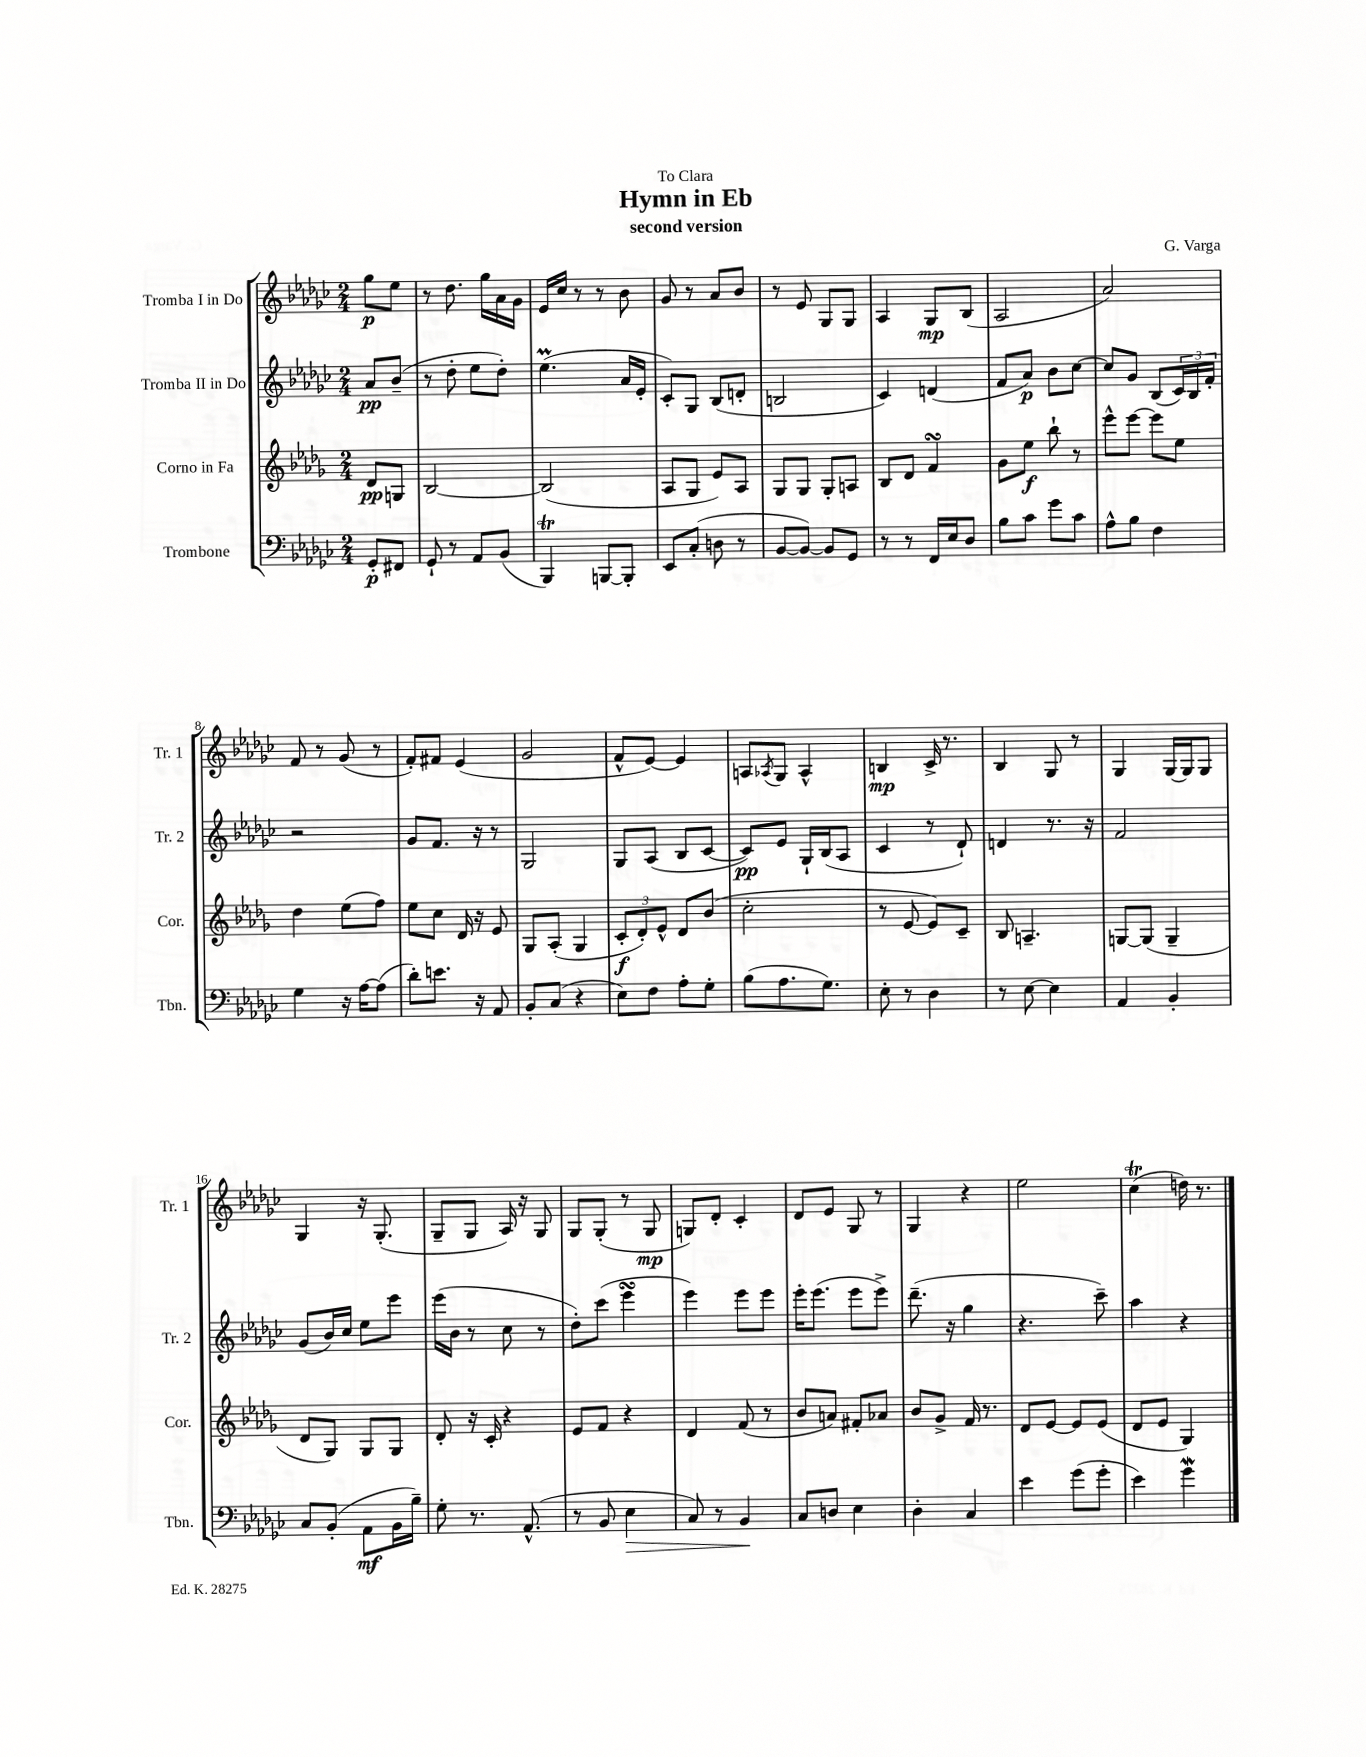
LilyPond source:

\header { title = "Hymn in Eb" composer = "G. Varga" subtitle = "second version" dedication = "To Clara" }
<<
\new StaffGroup <<
\new Staff = "s0" \with { instrumentName = "Tromba I in Do" shortInstrumentName = "Tr. 1" } {
    \clef treble \key ges \major \numericTimeSignature \time 2/4 \partial 4
    ges''8\p ees''8 |
    r8 des''8. ges''16 aes'16 ges'16 |
    ees'16 ces''16 r8 r8 bes'8 |
    ges'8 r8 aes'8 bes'8 |
    r8 ees'8 ges8 ges8 |
    aes4 ges8\mp bes8( |
    aes2 |
    aes'2) |
    f'8 r8 ges'8( r8 |
    f'8-.) fis'8 ees'4( |
    ges'2 |
    f'8-^ ees'8~) ees'4 |
    a8 \acciaccatura { aes8 } ges8 aes4-^ |
    b4\mp ces'16-> r8. |
    bes4 ges8 r8 |
    ges4 ges16~ ges16 ges8 |
    ges4 r16 ges8.-.( |
    ges8-- ges8 aes16) r16 ges8 |
    ges8 ges8-.( r8 ges8\mp |
    g8) des'8-. ces'4-. |
    des'8 ees'8 ges8 r8 |
    ges4 r4 |
    ees''2 |
    ces''4\trill( d''16) r8. \bar "|." |
}
\new Staff = "s1" \with { instrumentName = "Tromba II in Do" shortInstrumentName = "Tr. 2" } {
    \clef treble \key ges \major \numericTimeSignature \time 2/4 \partial 4
    aes'8\pp bes'8--( |
    r8 des''8-. ees''8 des''8-.) |
    ees''4.\prall( aes'16 ees'16-. |
    ces'8-.) ges8 bes8( d'8-. |
    b2 |
    ces'4) d'4( |
    f'8 aes'8\p) bes'8 ces''8~ |
    ces''8 ges'8 bes8( \tuplet 3/2 { ces'16) bes16 f'16-. } |
    r2 |
    ges'8 f'8. r16 r8 |
    ges2 |
    ges8 aes8( bes8 ces'8~ |
    ces'8\pp) ees'8 ges16-! bes16( aes8 |
    ces'4 r8 des'8-!) |
    d'4 r8. r16 |
    f'2 |
    ges'8( bes'16) ces''16 ees''8 ees'''8 |
    ees'''16( bes'16 r8 ces''8 r8 |
    des''8-.) ces'''8( ees'''4\turn |
    ees'''4) ees'''8 ees'''8 |
    ees'''16-. ees'''8.( ees'''8 ees'''8->) |
    des'''8.--( r16 ges''4 |
    r4. ces'''8--) |
    aes''4 r4 \bar "|." |
}
\new Staff = "s2" \with { instrumentName = "Corno in Fa" shortInstrumentName = "Cor." } {
    \clef treble \key des \major \numericTimeSignature \time 2/4 \partial 4
    des'8\pp g8 |
    bes2~ |
    bes2( |
    aes8 ges8 ees'8) aes8 |
    ges8 ges8 ges8-. a8 |
    bes8 des'8 f'4\turn |
    ges'8 ees''8\f bes''8-! r8 |
    ees'''8-^ ees'''8~ ees'''8 ees''8 |
    des''4 ees''8( f''8) |
    ees''8 c''8 des'16 r16 ees'8 |
    ges8 aes8-.( ges4 |
    \tuplet 3/2 { c'8-.\f des'8-.) ees'8-^ } des'8 bes'8( |
    c''2-. |
    r8 ees'8~ ees'8) c'8-- |
    bes8 a4.-- |
    g8~ g8( g4-- |
    des'8 ges8) ges8 ges8 |
    des'8-. r16 c'16-. r4 |
    ees'8 f'8 r4 |
    des'4 f'8( r8 |
    bes'8 a'8) fis'8-. aes'8 |
    bes'8 ges'8-> f'16 r8. |
    des'8 ees'8~ ees'8 ees'8( |
    des'8 ees'8 ges4) \bar "|." |
}
\new Staff = "s3" \with { instrumentName = "Trombone" shortInstrumentName = "Tbn." } {
    \clef bass \key ges \major \numericTimeSignature \time 2/4 \partial 4
    ges,8-.\p fis,8 |
    ges,8-! r8 aes,8 bes,8( |
    bes,,4\trill) b,,8~ b,,8-. |
    ees,8 ces8-.( d8 r8 |
    bes,8~ bes,8~) bes,8 ges,8 |
    r8 r8 f,16 ees16 des8 |
    bes8 ces'8 ges'8 ces'8 |
    aes8-^ bes8 f4 |
    ges4 r16 aes16~ aes8( |
    des'8-.) e'8. r16 aes,8 |
    bes,8-. ces8( r4 |
    ees8) f8 aes8-. ges8-. |
    bes8( aes8. ges8.) |
    ees8-. r8 des4 |
    r8 ees8~ ees4 |
    aes,4 bes,4-. |
    ces8 bes,8-.( aes,8\mf bes,16 bes16--) |
    ges8-. r8. aes,8.-^( |
    r8 bes,8 ees4\> |
    ces8) r8 bes,4\! |
    ces8 d8 ees4 |
    des4-. ces4 |
    ees'4 ges'8( ges'8-. |
    ees'4) ges'4\mordent \bar "|." |
}
>>
>>
